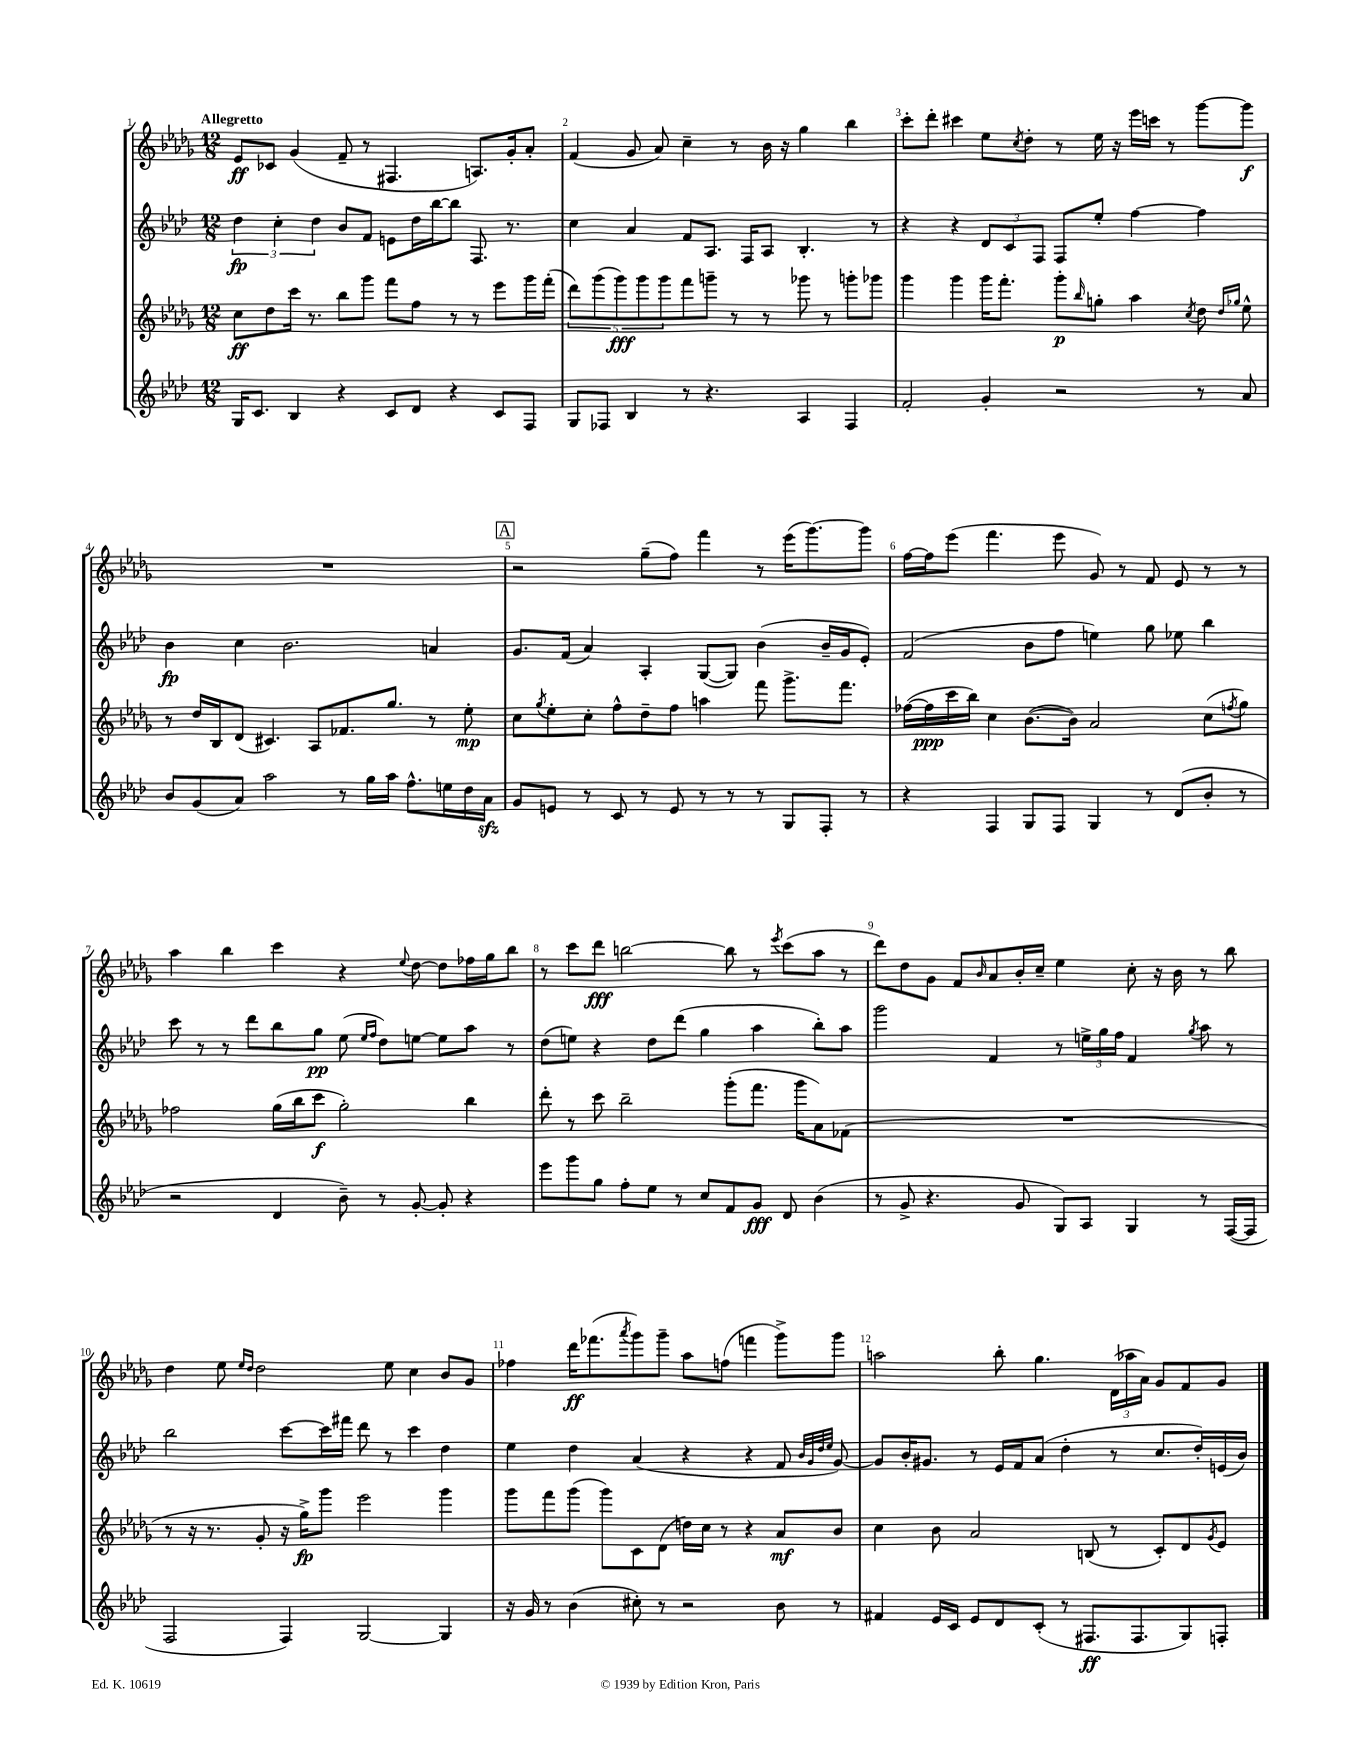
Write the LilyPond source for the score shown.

<<
\new StaffGroup <<
\new Staff = "s0" {
    \clef treble \key des \major \numericTimeSignature \time 12/8 \tempo "Allegretto"
    ees'8\ff ces'8 ges'4( f'8-- r8 fis4. a8.) ges'16-. aes'8-. |
    f'4( ges'8 aes'8) c''4-- r8 bes'16 r16 ges''4 bes''4 |
    c'''8-. des'''8-. cis'''4 ees''8 \acciaccatura { c''8 } des''8-. r8 ees''16 r16 ees'''16 c'''16 r8 ges'''8~ ges'''8\f |
    R1. |
    \mark \markup { \box "A" } r2 ges''8--( f''8) f'''4 r8 ees'''16( ges'''8.~) ges'''8 |
    f''16~ f''16 ees'''8( f'''4. ees'''8 ges'8) r8 f'8 ees'8 r8 r8 |
    aes''4 bes''4 c'''4 r4 \appoggiatura { ees''8 } des''8~ des''8 fes''16 ges''16 bes''8 |
    r8 c'''8 des'''8\fff b''2~ b''8 r8 \acciaccatura { ees'''8 } c'''8( aes''8 r8 |
    des'''8) des''8 ges'8 f'8 \grace { bes'16 } aes'8 bes'16-. c''16-- ees''4 c''8-. r16 bes'16 r8 bes''8 |
    des''4 ees''8 \grace { ees''16 des''16 } des''2 ees''8 c''4 bes'8 ges'8 |
    fes''4 des'''16\ff fes'''8.( \acciaccatura { aes'''8 } ges'''8) ges'''8-- aes''8 f''8( f'''4 ges'''8->) ges'''8 |
    a''2 bes''8-. ges''4. \tuplet 3/2 { des'16( aes''16 aes'16) } ges'8 f'8 ges'8 \bar "|." |
}
\new Staff = "s1" {
    \clef treble \key aes \major \numericTimeSignature \time 12/8
    \tuplet 3/2 { des''4\fp c''4-. des''4 } bes'8 f'8 e'8 des''16 bes''16~ bes''8 f8. r8. |
    c''4 aes'4 f'8 aes8. f16 aes8 bes4.-. r8 |
    r4 r4 \tuplet 3/2 { des'8 c'8 f8 } f8 ees''8-. f''4~ f''4 |
    bes'4\fp c''4 bes'2. a'4 |
    \mark \markup { \box "A" } g'8. f'16( aes'4) aes4-. g8~( g8) bes'4( bes'16-- g'16 ees'8-.) |
    f'2( bes'8 f''8 e''4) g''8 ees''8 bes''4 |
    c'''8 r8 r8 des'''8 bes''8 g''8\pp ees''8( \grace { ees''16 f''16 } des''8) e''8~ e''8 aes''8 r8 |
    des''8( e''8) r4 des''8 des'''8( g''4 aes''4 bes''8-.) aes''8 |
    g'''2 f'4 r8 \tuplet 3/2 { e''16-> g''16 f''16 } f'4 \acciaccatura { g''8 } aes''8 r8 |
    bes''2 c'''8~ c'''16 fis'''16 des'''8 r8 c'''4 des''4 |
    ees''4 des''4 aes'4( r4 r4 f'8 \grace { bes'32 g'32 des''32 ees''32 } g'8~) |
    g'8 bes'16-. gis'8. r8 ees'16 f'16 aes'8( des''4-. r8 c''8. des''16-.) e'16( bes'16) \bar "|." |
}
\new Staff = "s2" {
    \clef treble \key des \major \numericTimeSignature \time 12/8
    c''8\ff des''8 c'''16 r8. bes''8 ges'''8 f'''8 f''8 r8 r8 ees'''8 ges'''16 f'''16-.( |
    \tuplet 5/4 { des'''8) ges'''8( ges'''8\fff) ges'''8 ges'''8 } f'''8 g'''8-- r8 r8 ges'''8 r8 g'''8-. ges'''8 |
    ges'''4 ges'''4 ges'''16 f'''8.-. ges'''8-.\p \grace { bes''16 } g''8-. aes''4 \acciaccatura { c''8 } des''8 \grace { des''16 ges''16 } ees''8-^ |
    r8 des''16 bes16 des'8( cis'4.) aes8 fes'8. ges''8. r8 ees''8-.\mp |
    \mark \markup { \box "A" } c''8 \acciaccatura { ges''8 } ees''8-. c''8-. f''8-^ des''8-- f''8 a''4 f'''8 ges'''8.-> f'''8. |
    fes''16~( fes''16\ppp c'''16 bes''16) c''4 bes'8.~( bes'16) aes'2 c''8( \acciaccatura { f''8 } ges''8) |
    fes''2 ges''16( bes''16 c'''8\f ges''2-.) bes''4 |
    des'''8-. r8 c'''8 bes''2-- ges'''8-.( f'''8. ges'''16 aes'8) fes'8( |
    R1. |
    r8 r16 r8. ges'8-. r16 ges''16->\fp) ges'''8 ees'''2 ges'''4 |
    ges'''8 f'''8 ges'''8( ges'''8) c'8 des'8( d''16) c''16 r8 r4 aes'8\mf bes'8 |
    c''4 bes'8 aes'2 b8( r8 c'8-.) des'8 \acciaccatura { ges'8 } ees'8 \bar "|." |
}
\new Staff = "s3" {
    \clef treble \key aes \major \numericTimeSignature \time 12/8
    g16 c'8. bes4 r4 c'8 des'8 r4 c'8 f8 |
    g8 fes8 bes4 r8 r4. aes4 fes4 |
    f'2-. g'4-. r2 r8 aes'8 |
    bes'8 g'8( aes'8) aes''2 r8 g''16 aes''16 f''8.-^ e''16 des''16 aes'16\sfz |
    \mark \markup { \box "A" } g'8 e'8 r8 c'8 r8 e'8 r8 r8 r8 g8 f8-. r8 |
    r4 f4 g8 f8 g4 r8 des'8( bes'8-. r8 |
    r2 des'4 bes'8--) r8 g'8~-. g'8-. r4 |
    ees'''8 g'''8 g''8 f''8-. ees''8 r8 c''8 f'8 g'8\fff des'8 bes'4( |
    r8 g'8-> r4. g'8 g8) aes8 g4 r8 f16~( f16 |
    f2 f4) g2~ g4 |
    r16 g'16 r8 bes'4( cis''8-.) r8 r2 bes'8 r8 |
    fis'4 ees'16 c'16 ees'8 des'8 c'8-.( r8 fis8.\ff fis8. g8) f8-. \bar "|." |
}
>>
>>
\layout { \context { \Score \override BarNumber.break-visibility = ##(#f #t #t) barNumberVisibility = #all-bar-numbers-visible } }
